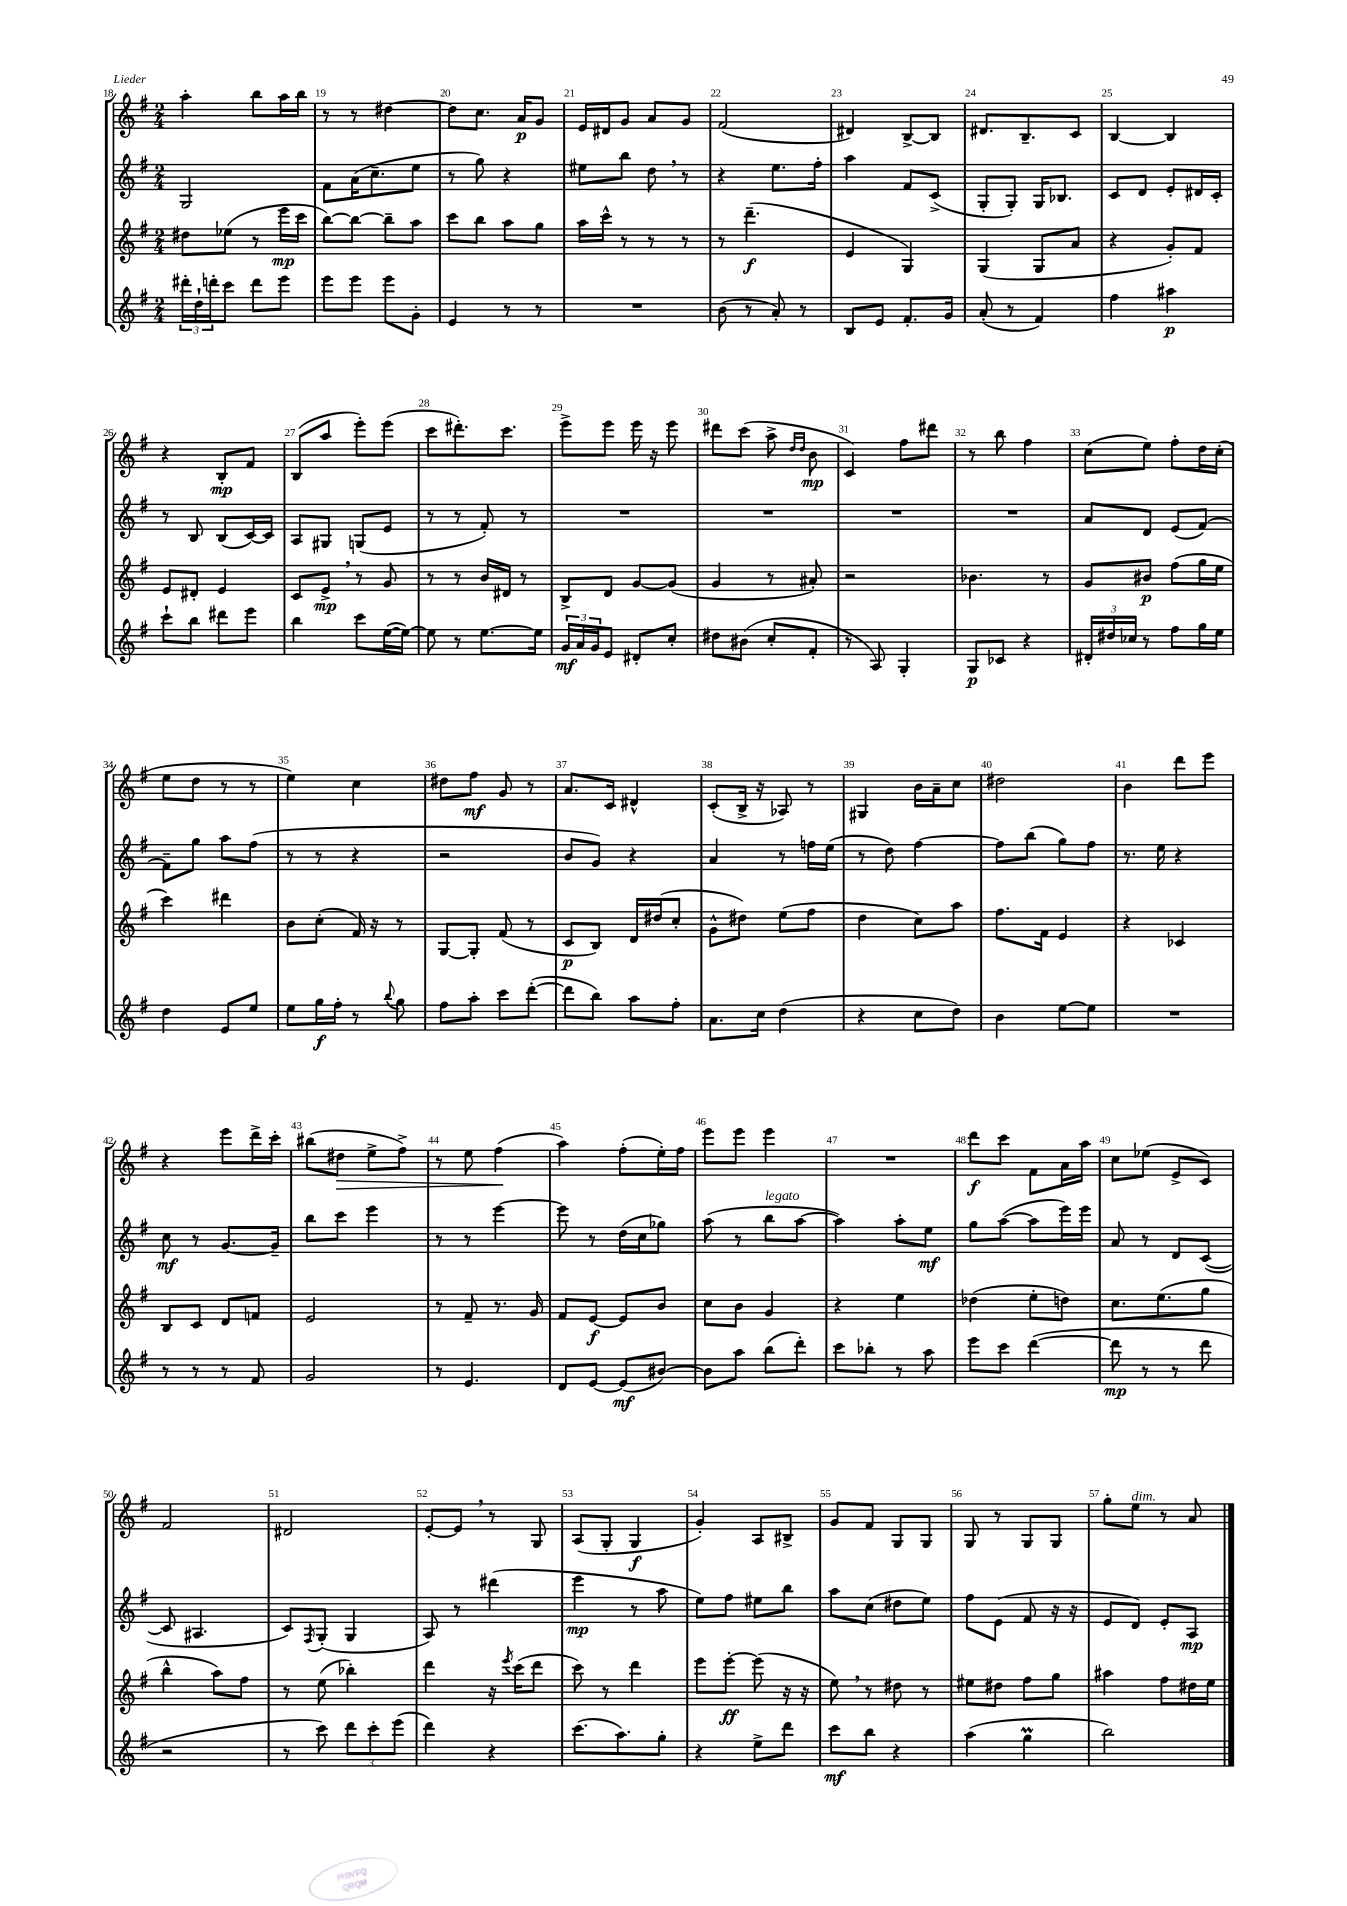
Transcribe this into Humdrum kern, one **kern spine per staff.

**kern	**kern	**kern	**kern
*staff4	*staff3	*staff2	*staff1
*clefG2	*clefG2	*clefG2	*clefG2
*k[f#]	*k[f#]	*k[f#]	*k[f#]
*M2/4	*M2/4	*M2/4	*M2/4
24ddd#'	8dd#	2G	4aa'
24dd`	.	.	.
24ddd'	.	.	.
8ccc	(8ee-	.	.
8ddd	8r	.	8bb
8eee	16eee	.	16aa
.	16ccc	.	16bb
=	=	=	=
8eee	[8bb)	8f#	8r
8eee	8bb_	(16a	8r
.	.	8.cc~	.
8eee	8bb~]	.	[4dd#
8g'	8aa	8ee	.
=	=	=	=
4e	8ccc	8r	8dd#]
.	8bb	8gg)	8.cc
8r	8aa	4r	.
.	.	.	16a
8r	8gg	.	8g
=	=	=	=
2r	16aa	8ee#	16e
.	16ccc^^	.	16d#
.	8r	8bb	8g
.	8r	8dd	8a
.	8r	8r	8g
=	=	=	=
(8b	8r	4r	(2f#
8r	(4.ddd~	.	.
8a')	.	8.ee	.
8r	.	.	.
.	.	16ff#'	.
=	=	=	=
8B	4e	4aa	4d#)
8e	.	.	.
8.f#'	4G)	8f#	[8B^
.	.	(8c^	8B]
16g	.	.	.
=	=	=	=
(8a'	(4G	8G'	8.d#
8r	.	8G')	.
.	.	.	8.B~
4f#)	8G	16G	.
.	.	8.B-	.
.	8a	.	8c
=	=	=	=
4ff#	4r	8c	[4B
.	.	8d	.
4aa#	8g')	8e'	4B]
.	8f#	16d#	.
.	.	16c'	.
=	=	=	=
8ccc`	8e	8r	4r
8bb	8d#'	8B	.
8ddd#	4e	(8B	8B'
8eee	.	[16c)	8f#
.	.	16c]	.
=	=	=	=
4bb	8c	8A	(8B
.	8e^	8G#	8aa
8ccc	8r	(8G	8eee')
([16ee	8g	8e	(8eee
16ee_)	.	.	.
=	=	=	=
8ee]	8r	8r	8ccc
8r	8r	8r	8.ddd#')
[8.ee	16b	8f#')	.
.	16d#	.	8.ccc
.	8r	8r	.
16ee]	.	.	.
=	=	=	=
24g	8B^	2r	8eee^
24a	.	.	.
24g	.	.	.
8e	8d	.	8eee
8d#'	[8g	.	16eee
.	.	.	16r
8cc'	(8g]	.	8eee
=	=	=	=
8dd#	4g	2r	8ddd#
(8b#	.	.	(8ccc
8cc'	8r	.	8aa^
.	.	.	16qqdd
.	.	.	16qqdd
8f#'	8a#')	.	8b
=	=	=	=
8r	2r	2r	4c)
8A)	.	.	.
4G'	.	.	8ff#
.	.	.	8ddd#
=	=	=	=
8G	4.b-	2r	8r
8c-	.	.	8bb
4r	.	.	4ff#
.	8r	.	.
=	=	=	=
24d#'	8g	8a	(8cc
24dd#	.	.	.
24cc-	.	.	.
8r	8b#	8d	8ee)
8ff#	(8ff#	(8e	8ff#'
16gg	16gg	[8f#)	16dd
16ee	16ee	.	(16cc'
=	=	=	=
4dd	4ccc)	8f#~]	8ee
.	.	8gg	8dd
8e	4ddd#	8aa	8r
8ee	.	(8ff#	8r
=	=	=	=
8ee	8b	8r	4ee)
16gg	(8cc'	8r	.
16ff#'	.	.	.
8r	16f#)	4r	4cc
.	16r	.	.
8qqbb	.	.	.
8gg	8r	.	.
=	=	=	=
8ff#	[8G	2r	8dd#
8aa'	8G']	.	8ff#
8ccc	(8f#	.	8g
([8ddd'	8r	.	8r
=	=	=	=
8ddd]	8c	8b	8.a
8bb)	8B)	8g)	.
.	.	.	16c
8aa	16d	4r	4d#^^
.	(16dd#	.	.
8ff#'	8cc'	.	.
=	=	=	=
8.a	8g^^	4a	(8c'
.	8dd#)	.	16B^
16cc	.	.	16r
(4dd	(8ee	8r	8A-)
.	8ff#	16ff	8r
.	.	(16ee	.
=	=	=	=
4r	4dd	8r	4G#
.	.	8dd)	.
8cc	8cc)	[4ff#	16b
.	.	.	16a~
8dd)	8aa	.	8cc
=	=	=	=
4b	8.ff#	8ff#]	2dd#
.	.	(8bb	.
.	16f#	.	.
[8ee	4e	8gg)	.
8ee]	.	8ff#	.
=	=	=	=
2r	4r	8.r	4b
.	.	16ee	.
.	4c-	4r	8ddd
.	.	.	8eee
=	=	=	=
8r	8B	8cc	4r
8r	8c	8r	.
8r	8d	[8.g	8eee
8f#	8f	.	16ddd^
.	.	16g~]	16ccc'
=	=	=	=
2g	2e	8bb	(8bb#
.	.	8ccc	8dd#
.	.	4eee	8ee^
.	.	.	8ff#^)
=	=	=	=
8r	8r	8r	8r
4.e	8f#~	8r	8ee
.	8.r	[4eee	(4ff#
.	16g	.	.
=	=	=	=
8d	8f#	8eee]	4aa)
[8e	[8e	8r	.
(8e]	8e]	(16dd	(8ff#'
.	.	16cc	.
[8b#)	8b	8gg-)	16ee')
.	.	.	16ff#
=	=	=	=
8b#]	8cc	(8aa	8eee
8aa	8b	8r	8eee
(8bb	4g	8bb	4eee
8ddd')	.	[8aa	.
=	=	=	=
8ccc	4r	4aa])	2r
8bb-'	.	.	.
8r	4ee	8aa'	.
8aa	.	8ee	.
=	=	=	=
8eee	(4dd-	8gg	8ddd
8ccc	.	([8aa	8ccc
([4ddd	8ee'	8aa]	8f#
.	8dd)	16eee)	16a
.	.	16eee	16aa
=	=	=	=
8ddd]	8.cc	8a	8cc
8r	.	8r	(8ee-
.	(8.ee	.	.
8r	.	8d	8e^
8ddd	8gg	([8c	8c)
=	=	=	=
2r	4bb^^	8c]	2f#
.	.	4.A#	.
.	8aa)	.	.
.	8ff#	.	.
=	=	=	=
8r	8r	8c)	2d#
.	.	8qF#	.
8ccc)	(8ee	(8G'	.
12ddd	4bb-')	4G	.
12ccc'	.	.	.
(12eee	.	.	.
=	=	=	=
4ddd)	4ddd	8A)	[8e'
.	.	8r	8e]
4r	16r	(4ddd#	8r
.	8qeee	.	.
.	(16ccc	.	.
.	8ddd	.	8G
=	=	=	=
(8.ccc	8ccc)	4eee	(8A
.	8r	.	8G'
8.aa)	.	.	.
.	4ddd	8r	4G
8gg'	.	8aa	.
=	=	=	=
4r	8eee	8ee)	4g')
.	[8eee'	8ff#	.
8ee^	(8eee]	8ee#	8A
8ddd	16r	8bb	8B#^
.	16r	.	.
=	=	=	=
8ccc	8ee)	8aa	8g
8bb	8r	(8cc	8f#
4r	8dd#	8dd#	8G
.	8r	8ee)	8G
=	=	=	=
(4aa	8ee#	8ff#	8G
.	8dd#	(8e	8r
4gg	8ff#	8f#	8G
.	8gg	16r	8G
.	.	16r	.
=	=	=	=
2bb)	4aa#	8e	8gg'
.	.	8d)	8ee
.	8ff#	8e'	8r
.	16dd#	8A	8a
.	16ee	.	.
==	==	==	==
*-	*-	*-	*-
